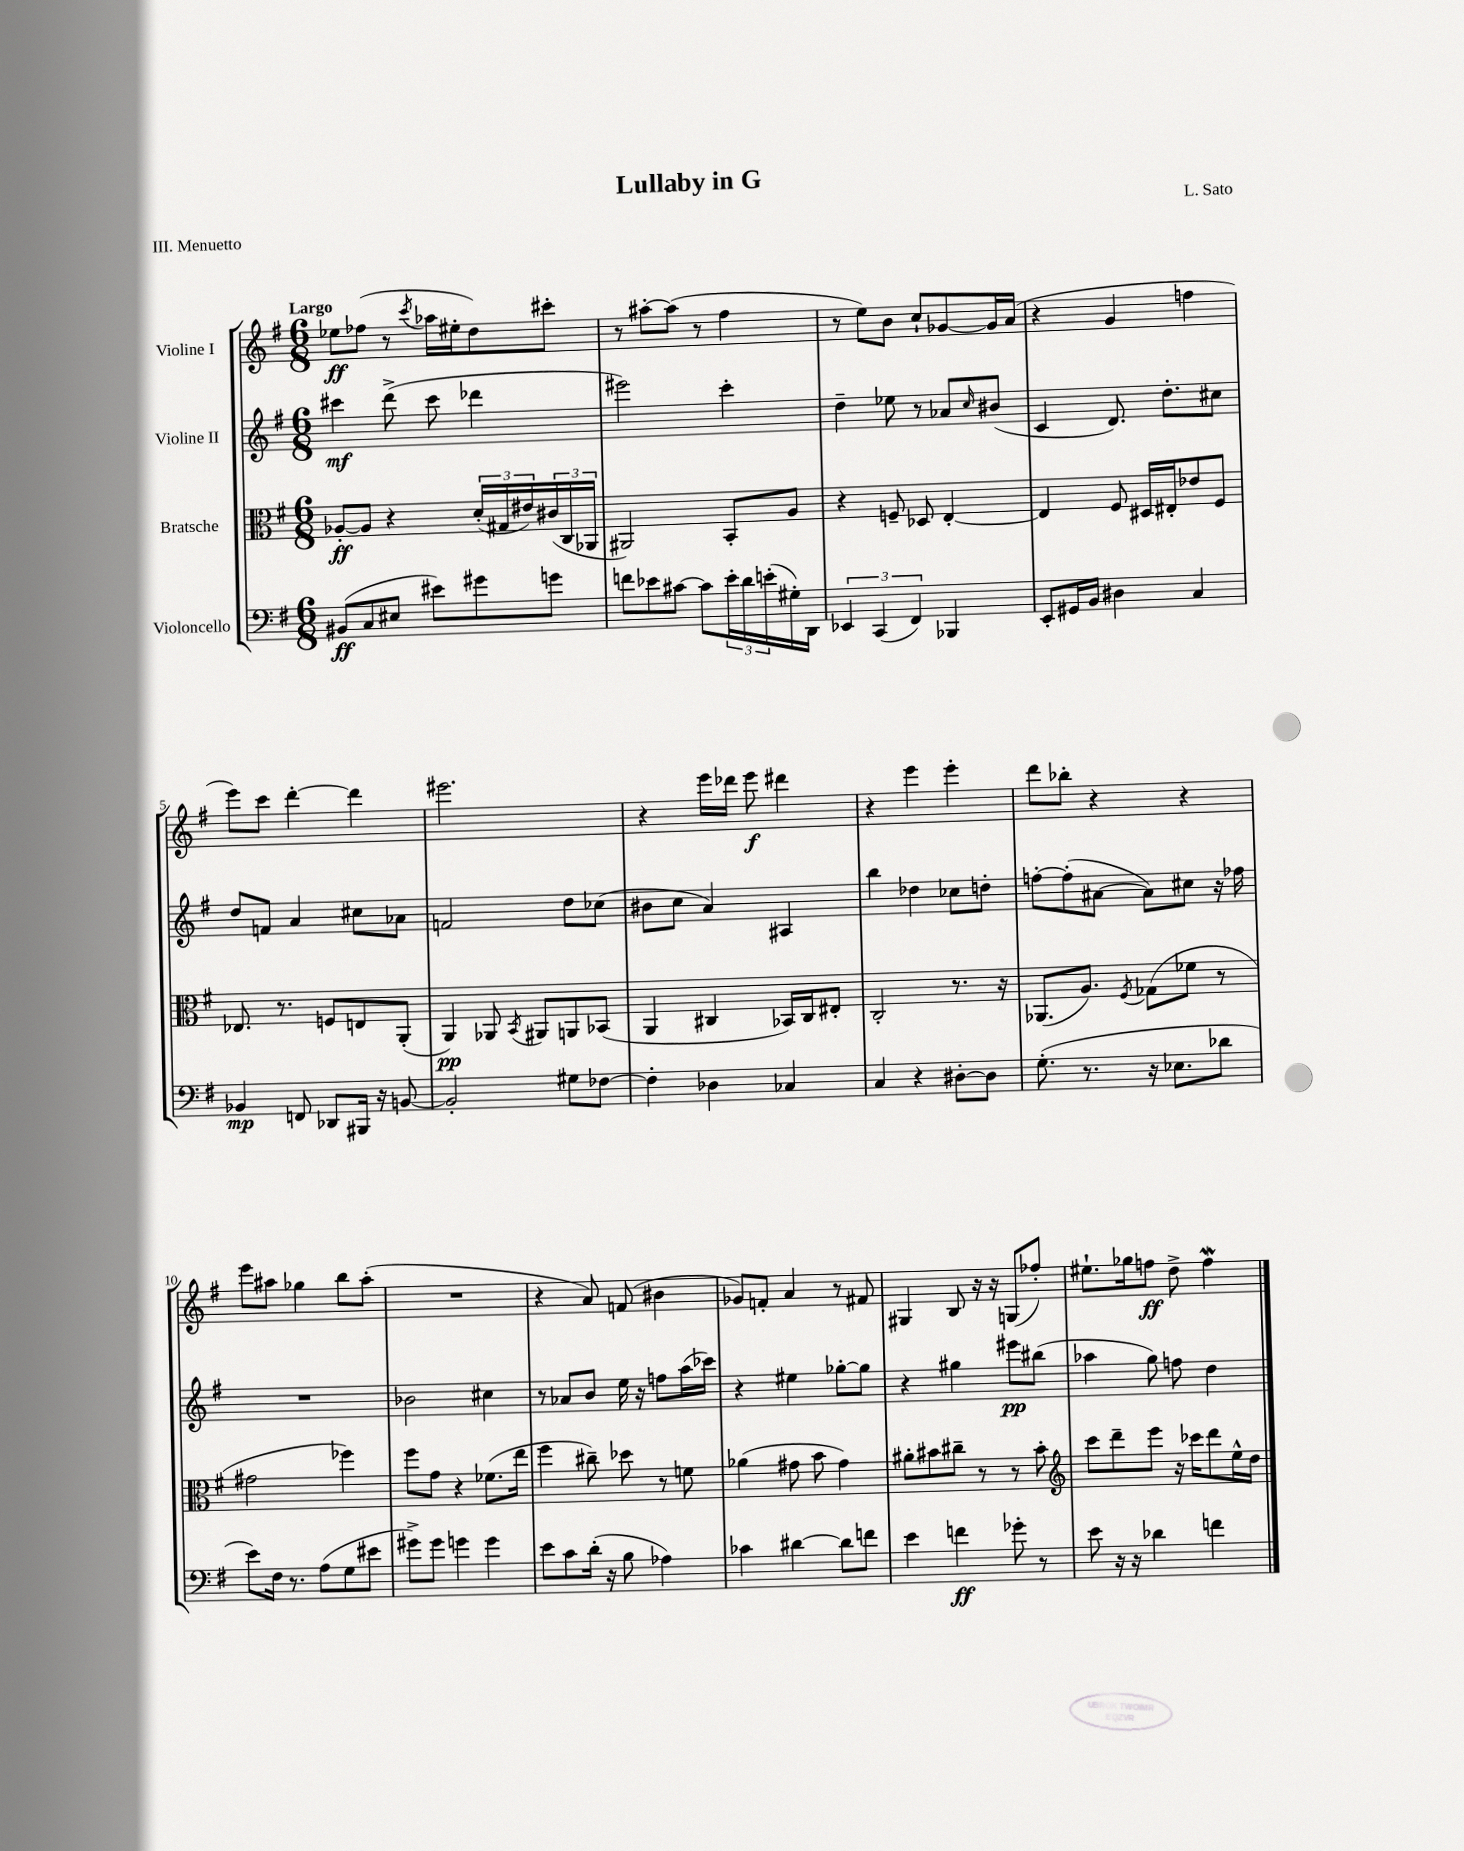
\header { title = "Lullaby in G" composer = "L. Sato" piece = "III. Menuetto" }
<<
\new StaffGroup <<
\new Staff = "s0" \with { instrumentName = "Violine I" } {
    \clef treble \key g \major \numericTimeSignature \time 6/8 \tempo "Largo"
    ees''8\ff fes''8( r8 \acciaccatura { c'''8 } aes''16 eis''16-. d''8) cis'''8-. |
    r8 ais''8~-. ais''8( r8 fis''4 |
    r8 e''8) b'8 c''8-! ges'8~ ges'16 a'16( |
    r4 g'4 f''4 |
    e'''8) c'''8 d'''4~-. d'''4 |
    eis'''2. |
    r4 e'''16 des'''16 e'''8\f dis'''4 |
    r4 e'''4 e'''4-. |
    d'''8 bes''8-. r4 r4 |
    e'''8 ais''8 ges''4 b''8 ais''8-.( |
    R2. |
    r4 a'8) f'8( bis'4 |
    ges'8) f'8-. a'4 r8 fis'8 |
    gis4 b8 r16 r16 g8( fes''8-.) |
    eis''8.-! ges''16 f''8\ff d''8-> f''4\mordent \bar "|." |
}
\new Staff = "s1" \with { instrumentName = "Violine II" } {
    \clef treble \key g \major \numericTimeSignature \time 6/8
    cis'''4\mf d'''8->( cis'''8 des'''4 |
    eis'''2) c'''4-. |
    d''4-- ees''8 r8 aes'8 \grace { c''16 } bis'8( |
    c'4 d'8.) d''8.-. cis''8 |
    d''8 f'8 a'4 cis''8 aes'8 |
    f'2 d''8 ces''8( |
    bis'8 c''8 a'4) ais4 |
    b''4 des''4 ces''8 d''8-. |
    f''8~-. f''8-.( ais'8~ ais'8) cis''8 r16 fes''16 |
    R2. |
    bes'2 cis''4 |
    r8 aes'8 b'8 e''16 r16 f''8 a''16( ces'''16) |
    r4 eis''4 ges''8~-. ges''8 |
    r4 gis''4 eis'''8\pp bis''8( |
    aes''4 g''8) f''8 d''4 \bar "|." |
}
\new Staff = "s2" \with { instrumentName = "Bratsche" } {
    \clef alto \key g \major \numericTimeSignature \time 6/8
    aes8~-.\ff aes8 r4 \tuplet 3/2 { d'16-.( gis16 eis'16) } \tuplet 3/2 { cis'16( c16 aes,16 } |
    ais,2) b,8-. a8 |
    r4 f8-- des8 e4~-. |
    e4 fis8 dis16 eis16-. ees'8 fis8 |
    ees8. r8. f8 e8 a,8-.( |
    a,4\pp) aes,8 \acciaccatura { b,8 } ais,8 a,8 bes,8( |
    a,4 cis4 bes,16) cis16 eis8-. |
    c2-. r8. r16 |
    aes,8.( a8.) \acciaccatura { fis8 } ges8( fes'8 r8 |
    gis'2 fes''4) |
    fis''8 g'8 r4 fes'8.( e''16 |
    fis''4 cis''8--) des''8 r8 f'8 |
    aes'4( gis'8 b'8 gis'4) |
    ais'8-. bis'8 cis''8-- r8 r8 bis'8-. |
    \clef treble c'''8 d'''8-- e'''8 r16 ces'''16 d'''8 e''16-^ d''16 \bar "|." |
}
\new Staff = "s3" \with { instrumentName = "Violoncello" } {
    \clef bass \key g \major \numericTimeSignature \time 6/8
    bis,8\ff( c8 eis8 eis'8) gis'8 g'8 |
    f'8 ees'8 cis'8~ cis'8 \tuplet 3/2 { ees'16-. d'16 e'16-.( } gis16-.) d,16 |
    \tuplet 3/2 { ees,4 c,4( fis,4) } bes,,4 |
    e,8-. gis,16 b,16 dis4 c4 |
    bes,4\mp f,8 des,8 bis,,16 r16 b,8~ |
    b,2-. gis8 fes8~ |
    fes4-. des4 ces4 |
    c4 r4 dis8~-. dis8 |
    g8.-.( r8. r16 ees8. des'8 |
    e'8) fis16 r8. a8( g8 eis'8 |
    gis'8->) gis'8 g'4 g'4 |
    e'8 c'8 d'16-.( r16 b8 aes4) |
    ces'4 dis'4~ dis'8 f'8 |
    e'4 f'4\ff ges'8-. r8 |
    e'8 r16 r16 des'4 f'4 \bar "|." |
}
>>
>>
